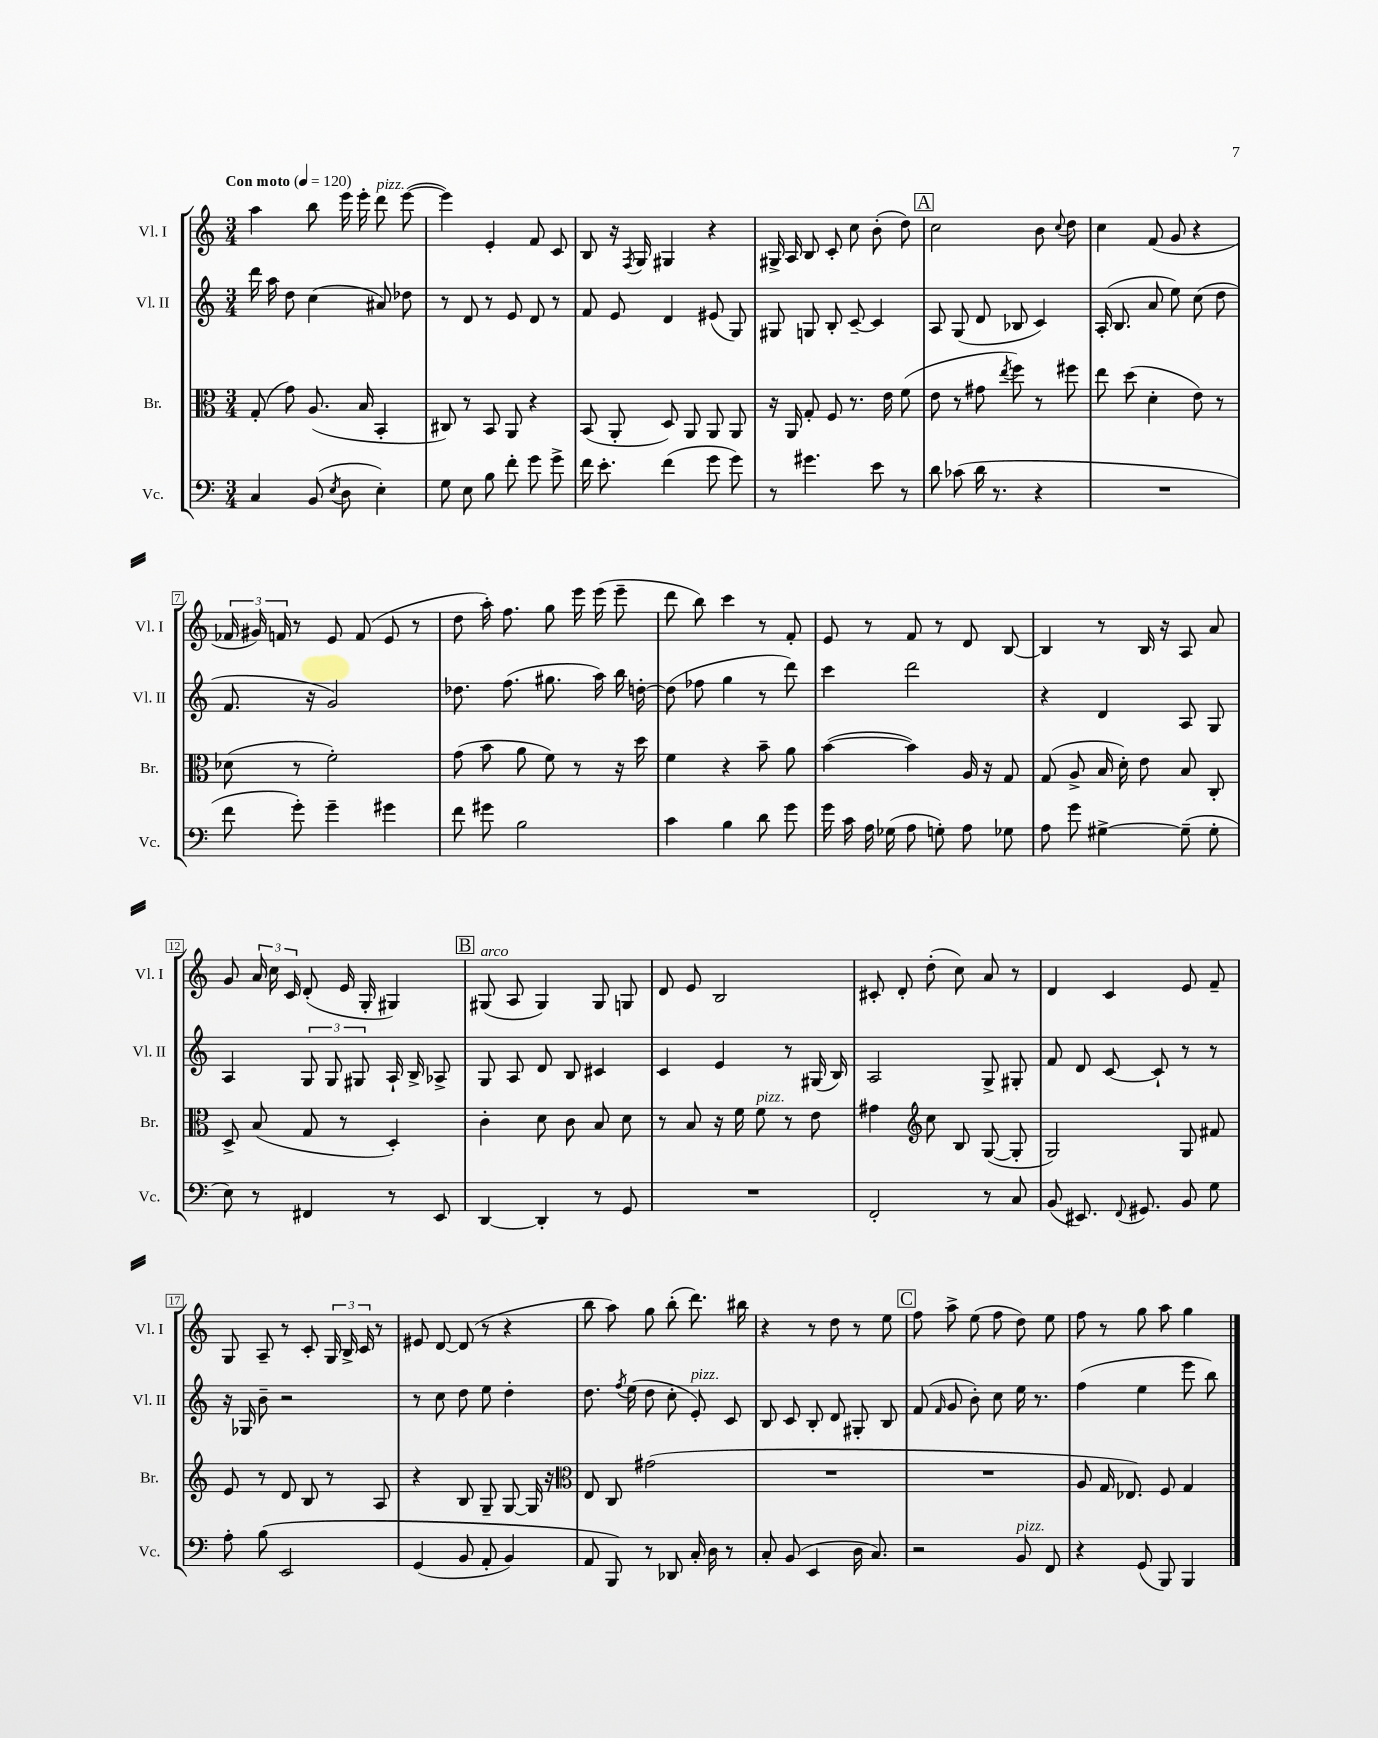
<<
\new StaffGroup <<
\new Staff = "s0" \with { instrumentName = "Vl. I" shortInstrumentName = "Vl. I" } {
    \clef treble \key c \major \numericTimeSignature \time 3/4 \tempo "Con moto" 4 = 120
    \autoBeamOff a''4 b''8 e'''16 e'''16-. d'''8^\markup { \italic "pizz." } e'''8~( |
    e'''4) e'4-. f'8 c'8 |
    b8 r16 \acciaccatura { f8 } g16 gis4 r4 |
    gis16-> a16 b8 c'8-. c''8 b'8-.( d''8) |
    \mark \markup { \box "A" } c''2 b'8 \appoggiatura { c''8 } d''8 |
    c''4 f'8( g'8 r4 |
    \tuplet 3/2 { fes'16 gis'16) f'16 } r8 e'8 f'8( e'8 r8 |
    d''8 a''16-.) f''8. g''8 e'''16 e'''16( e'''8-- |
    d'''8 b''8) c'''4 r8 f'8-. |
    e'8 r8 f'8 r8 d'8 b8~ |
    b4 r8 b16 r16 a8 a'8 |
    g'8 \tuplet 3/2 { a'16 c''16 c'16 } d'8-.( e'16 g16-. gis4) |
    \mark \markup { \box "B" } gis8^\markup { \italic "arco" }( a8 gis4) gis8 g8 |
    d'8 e'8 b2 |
    cis'8-. d'8-. d''8-.( c''8) a'8 r8 |
    d'4 c'4 e'8 f'8-- |
    g8 a8-- r8 c'8-. \tuplet 3/2 { g16 b16-> c'16 } r8 |
    eis'8 d'8~ d'8( r8 r4 |
    b''8 a''8) g''8 b''8-.( d'''8.) bis''16 |
    r4 r8 d''8 r8 e''8 |
    \mark \markup { \box "C" } f''8 a''8-> e''8( f''8 d''8) e''8 |
    f''8 r8 g''8 a''8 g''4 \bar "|." |
}
\new Staff = "s1" \with { instrumentName = "Vl. II" shortInstrumentName = "Vl. II" } {
    \clef treble \key c \major \numericTimeSignature \time 3/4
    \autoBeamOff d'''16 a''16 d''8 c''4( ais'8) des''8 |
    r8 d'8 r8 e'8 d'8 r8 |
    f'8 e'8 d'4 eis'8( g8) |
    gis8 g8 b8-. c'8~-- c'4 |
    \mark \markup { \box "A" } a8 g8( d'8 bes8 c'4) |
    a16-.( b8. a'8 e''8) c''8( d''8 |
    f'8. r16 g'2) |
    des''8. f''8.( gis''8. a''16) b''16 d''16~-. |
    d''8( fes''8 g''4 r8 d'''8) |
    c'''4 d'''2 |
    r4 d'4 a8 g8 |
    a4 \tuplet 3/2 { g8 g8 gis8 } a16-! b16-> aes8-> |
    \mark \markup { \box "B" } g8 a8 d'8 b8 cis'4 |
    c'4 e'4 r8 gis16( b16) |
    a2 g8-> gis8-. |
    f'8 d'8 c'8~ c'8-! r8 r8 |
    r16 ges16 b'8-- r2 |
    r8 c''8 d''8 e''8 d''4-. |
    d''8. \acciaccatura { f''8 } e''16( d''8 c''8-. e'8-.^\markup { \italic "pizz." }) c'8 |
    b8 c'8 b8-. d'8 gis8-. b8 |
    \mark \markup { \box "C" } f'8( \grace { f'16 } g'8 b'8-.) c''8 e''16 r8. |
    f''4( e''4 e'''8 b''8) \bar "|." |
}
\new Staff = "s2" \with { instrumentName = "Br." shortInstrumentName = "Br." } {
    \clef alto \key c \major \numericTimeSignature \time 3/4
    \autoBeamOff g8-.( g'8) a8.( b16 b,4-. |
    cis8) r8 b,8 a,8 r4 |
    b,8( a,8-. d8) a,8 a,8 a,8 |
    r16 a,16 g8-. f8 r8. e'16 f'8( |
    \mark \markup { \box "A" } e'8 r8 gis'8 \acciaccatura { e''8 } f''8) r8 fis''8 |
    e''8 d''8( d'4-. e'8) r8 |
    des'8( r8 f'2-.) |
    g'8( b'8 a'8 f'8) r8 r16 d''16 |
    f'4 r4 b'8-- a'8 |
    b'4~( b'4) a16 r16 g8 |
    g8( a8-> b16 d'16-.) e'8 b8 c8-. |
    d8-> b8( g8 r8 d4-.) |
    \mark \markup { \box "B" } c'4-. d'8 c'8 b8 d'8 |
    r8 b8 r16 f'16 f'8^\markup { \italic "pizz." } r8 e'8 |
    gis'4 \clef treble c''8 b8 g8~( g8-. |
    g2) g8 fis'8 |
    e'8 r8 d'8 b8 r8 a8 |
    r4 b8 g8-- g8~ g16 r16 |
    \clef alto e8 c8 gis'2( |
    R2. |
    \mark \markup { \box "C" } R2. |
    a8 g16 ees8.) f8 g4 \bar "|." |
}
\new Staff = "s3" \with { instrumentName = "Vc." shortInstrumentName = "Vc." } {
    \clef bass \key c \major \numericTimeSignature \time 3/4
    \autoBeamOff c4 b,8( \acciaccatura { e8 } d8 e4-.) |
    g8 e8 b8 f'8-. g'8 g'8-> |
    f'16 e'8.-. f'4( g'8 g'8) |
    r8 gis'4. e'8 r8 |
    \mark \markup { \box "A" } d'8 ces'8( d'16 r8. r4 |
    R2. |
    f'8 g'8-.) g'4-- gis'4 |
    f'8 gis'8 b2 |
    c'4 b4 d'8 g'8 |
    g'16 c'16 a16 ges16( a8 g8-.) a8 ges8 |
    a8 g'8 gis4~-> gis8--( gis8-. |
    e8) r8 fis,4 r8 e,8 |
    \mark \markup { \box "B" } d,4~ d,4-. r8 g,8 |
    R2. |
    f,2-. r8 c8 |
    b,8( eis,8.) \appoggiatura { f,8 } gis,8. b,8 g8 |
    a8-. b8\( e,2 |
    g,4( b,8 a,8-. b,4) |
    a,8 b,,8\) r8 des,8 c16-. d16 r8 |
    c8-. b,8( e,4 d16 c8.) |
    \mark \markup { \box "C" } r2 b,8^\markup { \italic "pizz." } f,8 |
    r4 g,8( b,,8) b,,4 \bar "|." |
}
>>
>>
\layout { \context { \Score \override BarNumber.stencil = #(make-stencil-boxer 0.1 0.3 ly:text-interface::print) } }
